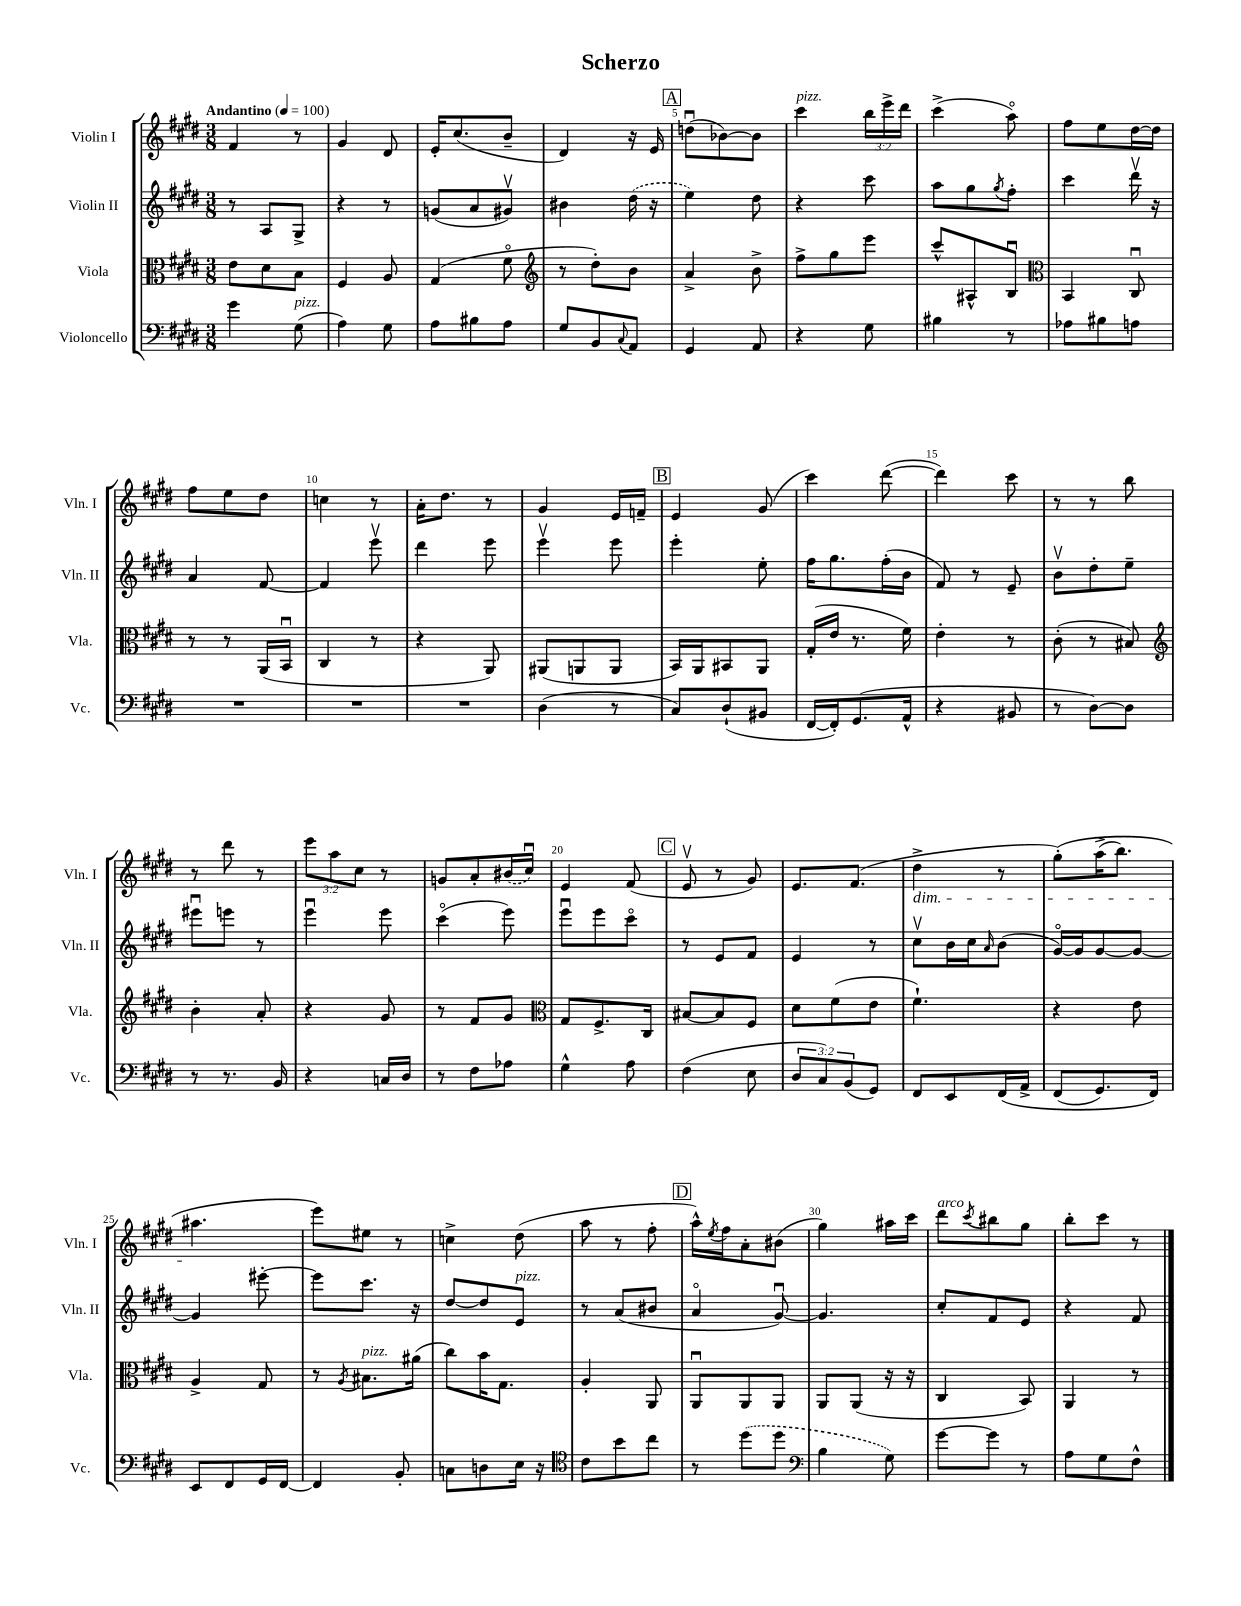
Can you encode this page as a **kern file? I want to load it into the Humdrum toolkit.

**kern	**kern	**kern	**kern
*part4	*part3	*part2	*part1
*staff4	*staff3	*staff2	*staff1
*I"Violoncello	*I"Viola	*I"Violin II	*I"Violin I
*I'Vc.	*I'Vla.	*I'Vln. II	*I'Vln. I
*clefF4	*clefC3	*clefG2	*clefG2
*k[f#c#g#d#]	*k[f#c#g#d#]	*k[f#c#g#d#]	*k[f#c#g#d#]
*M3/8	*M3/8	*M3/8	*M3/8
*MM100	*MM100	*MM100	*MM100
=1	=1	=1	=1
!	!	!	!LO:TX:a:B:t=Andantino
4g#\	8e\L	8r	4f#/
.	8d#\	8A/L	.
!LO:TX:a:i:t=pizz.	!	!	!
(8G#\	8B\J	8G#^/J	8r
=2	=2	=2	=2
4A\)	4F#/	4r	4g#/
8G#\	8A/	8r	8d#/
=3	=3	=3	=3
8A\L	(4G#/	(8gn/L	16e'/KL
.	.	.	(8.cc#/
8B#X\	.	8a/	.
8A\J	8f#\	8g#Xv/J)	8b~/J
=4	=4	=4	=4
*	*clefG2	*	*
8G#/L	8r	4b#X\	4d#/)
8BB/	8dd#'\L)	.	.
8qqC#/	.	.	.
8AA/J	8b\J	(16dd#\	16r
.	.	16r	16e/
!!LO:REH:place=s1:t=A
=5	=5	=5	=5
4GG#/	4a^/	4ee\)	(8ddnu\L
.	.	.	[8b-X\)
8AA/	8b^\	8dd#\	8b-\J]
=6	=6	=6	=6
!	!	!	!LO:TX:a:i:t=pizz.
4r	8ff#^\L	4r	4ccc#\
.	8gg#\	.	.
8G#\	8eee\J	8ccc#\	24bb\LL
.	.	.	24eee^\
.	.	.	24ddd#\JJ
=7	=7	=7	=7
4B#X\	8ccc#^^/L	8aa\L	(4ccc#^\
.	8A#X^^/	8gg#\	.
.	.	8qgg#/	.
8r	8Bu/J	8ff#'\J	8aa\)
=8	=8	=8	=8
*	*clefC3	*	*
8A-X\L	4BB/	4ccc#\	8ff#\L
8B#X\	.	.	8ee\
8An\J	8C#u/	16ddd#v\	[16dd#\L
.	.	16r	16dd#\JJ]
!!LO:LB:g=z
=9	=9	=9	=9
4.r	8r	4a/	8ff#\L
.	8r	.	8ee\
.	(16AA/LL	[8f#/	8dd#\J
.	16BBu/JJ	.	.
=10	=10	=10	=10
4.r	4C#/	4f#/]	4ccn\
.	8r	8eeev\	8r
=11	=11	=11	=11
4.r	4r	4ddd#\	16a'\KL
.	.	.	8.dd#\J
.	8AA/)	8eee\	8r
=12	=12	=12	=12
(4D#\	(8AA#X/L	4eeev\	4g#/
.	8AAn/	.	.
8r	8AA/J	8eee\	16e/LL
.	.	.	16fn~/JJ
!!LO:REH:place=s1:t=B
=13	=13	=13	=13
8C#/L)	16BB/LL)	4eee'\	4e/
.	16AA/J	.	.
(8D#`/	8BB#X/	.	.
8BB#X/J	8AA/J	8ee'\	(8g#/
=14	=14	=14	=14
[16FF#/LL	(16G#'/LL	16ff#\KL	4ccc#\)
16FF#'/J])	16e/JJ	8.gg#\	.
(8.GG#/	8.r	.	.
.	.	(16ff#'\L	([8ddd#\
16AA^^/Jk	16f#\)	16b\JJ	.
=15	=15	=15	=15
4r	4e'\	8f#/)	4ddd#\])
.	.	8r	.
8BB#X/	8r	8e~/	8ccc#\
=16	=16	=16	=16
8r	(8c#'\	8bv\L	8r
[8D#\L)	8r	8dd#'\	8r
8D#\J]	8B#X/)	8ee~\J	8bb\
!!LO:LB:g=z
=17	=17	=17	=17
*	*clefG2	*	*
8r	4b'\	8eee#Xu\L	8r
8.r	.	8eeen\J	8ddd#\
.	8a'/	8r	8r
16BB/	.	.	.
=18	=18	=18	=18
4r	4r	4eeeu\	12eee\L
.	.	.	12aa\
.	.	.	12cc#\J
16Cn/LL	8g#/	8eee\	8r
16D#/JJ	.	.	.
=19	=19	=19	=19
8r	8r	(4ccc#\	8gn/L
8F#\L	8f#/L	.	8a'/
8A-X\J	8g#/J	8eee\)	(16b#X/L
.	.	.	16cc#u/JJ)
=20	=20	=20	=20
*	*clefC3	*	*
4G#^^\	8G#/L	8eeeu\L	4e/
.	8.F#^/	8eee\	.
8A\	.	8ccc#\J	(8f#/
.	16C#/Jk	.	.
!!LO:REH:place=s1:t=C
=21	=21	=21	=21
(4F#\	[8B#X/L	8r	8ev/
.	8B#/]	8e/L	8r
8E\	8F#/J	8f#/J	8g#/)
=22	=22	=22	=22
12D#/L	8d#\L	4e/	8.e/L
12C#/)	.	.	.
.	(8f#\	.	.
(12BB/	.	.	.
.	.	.	(8.f#/J
8GG#/J)	8e\J	8r	.
=23	=23	=23	=23
!	!	!	!LO:TX:b:i:t=dim.
8FF#/L	4.f#`\)	8cc#v\L	4dd#^\
8EE/	.	16b\L	.
.	.	16cc#\J	.
.	.	16qqa/	.
(16FF#/L	.	(8b\J	8r
16AA^/JJ	.	.	.
=24	=24	=24	=24
(8FF#/L	4r	[16g#/LL)	(8gg#'\L)
.	.	16g#/J]	.
8.GG#/)	.	[8g#/	(16aa^\K
.	.	.	8.bb\J)
.	8e\	8g#/J_	.
16FF#/Jk)	.	.	.
!!LO:LB:g=z
=25	=25	=25	=25
8EE/L	4A^/	4g#/]	4.aa#X\
8FF#/	.	.	.
16GG#/L	8G#/	[8eee#X'\	.
[16FF#/JJ	.	.	.
=26	=26	=26	=26
4FF#/]	8r	8eee#\L]	8eee\L)
.	8qA/	.	.
!	!LO:TX:a:i:t=pizz.	!	!
.	8.B#X\L	8.ccc#\J	8ee#X\J
8BB'/	.	.	8r
.	(16a#X\Jk	16r	.
=27	=27	=27	=27
8Cn\L	8cc#\L)	[8dd#/L	4ccn^\
8Dn\	16b\K	8dd#/]	.
.	8.G#\J	.	.
!	!	!LO:TX:a:i:t=pizz.	!
16E\Jk	.	8e/J	(8dd#\
16r	.	.	.
=28	=28	=28	=28
*clefC4	*	*	*
8c#\L	4A'/	8r	8aa\
8b\	.	(8a/L	8r
8cc#\J	8AA/	8b#X/J	8ff#'\
!!LO:REH:place=s1:t=D
=29	=29	=29	=29
8r	8AAu/L	4a/	16aa^^\LL)
.	.	.	8qee/
.	.	.	16ff#\J
(8dd#\L	8AA/	.	8a'\
8dd#\J	8AA/J	[8g#u/)	(8b#X\J
=30	=30	=30	=30
*clefF4	*	*	*
4B\	8AA/L	4.g#/]	4gg#\)
.	(8AA/J	.	.
8G#\)	16r	.	16aa#X\LL
.	16r	.	16ccc#\JJ
=31	=31	=31	=31
!	!	!	!LO:TX:a:i:t=arco
[8g#\L	4C#/	8cc#'/L	8ddd#\L
.	.	.	8qccc#/
8g#\J]	.	8f#/	8bb#X\
8r	8BB/)	8e/J	8gg#\J
=32	=32	=32	=32
8A\L	4AA/	4r	8bb'\L
8G#\	.	.	8ccc#\J
8F#^^\J	8r	8f#/	8r
==	==	==	==
*-	*-	*-	*-
